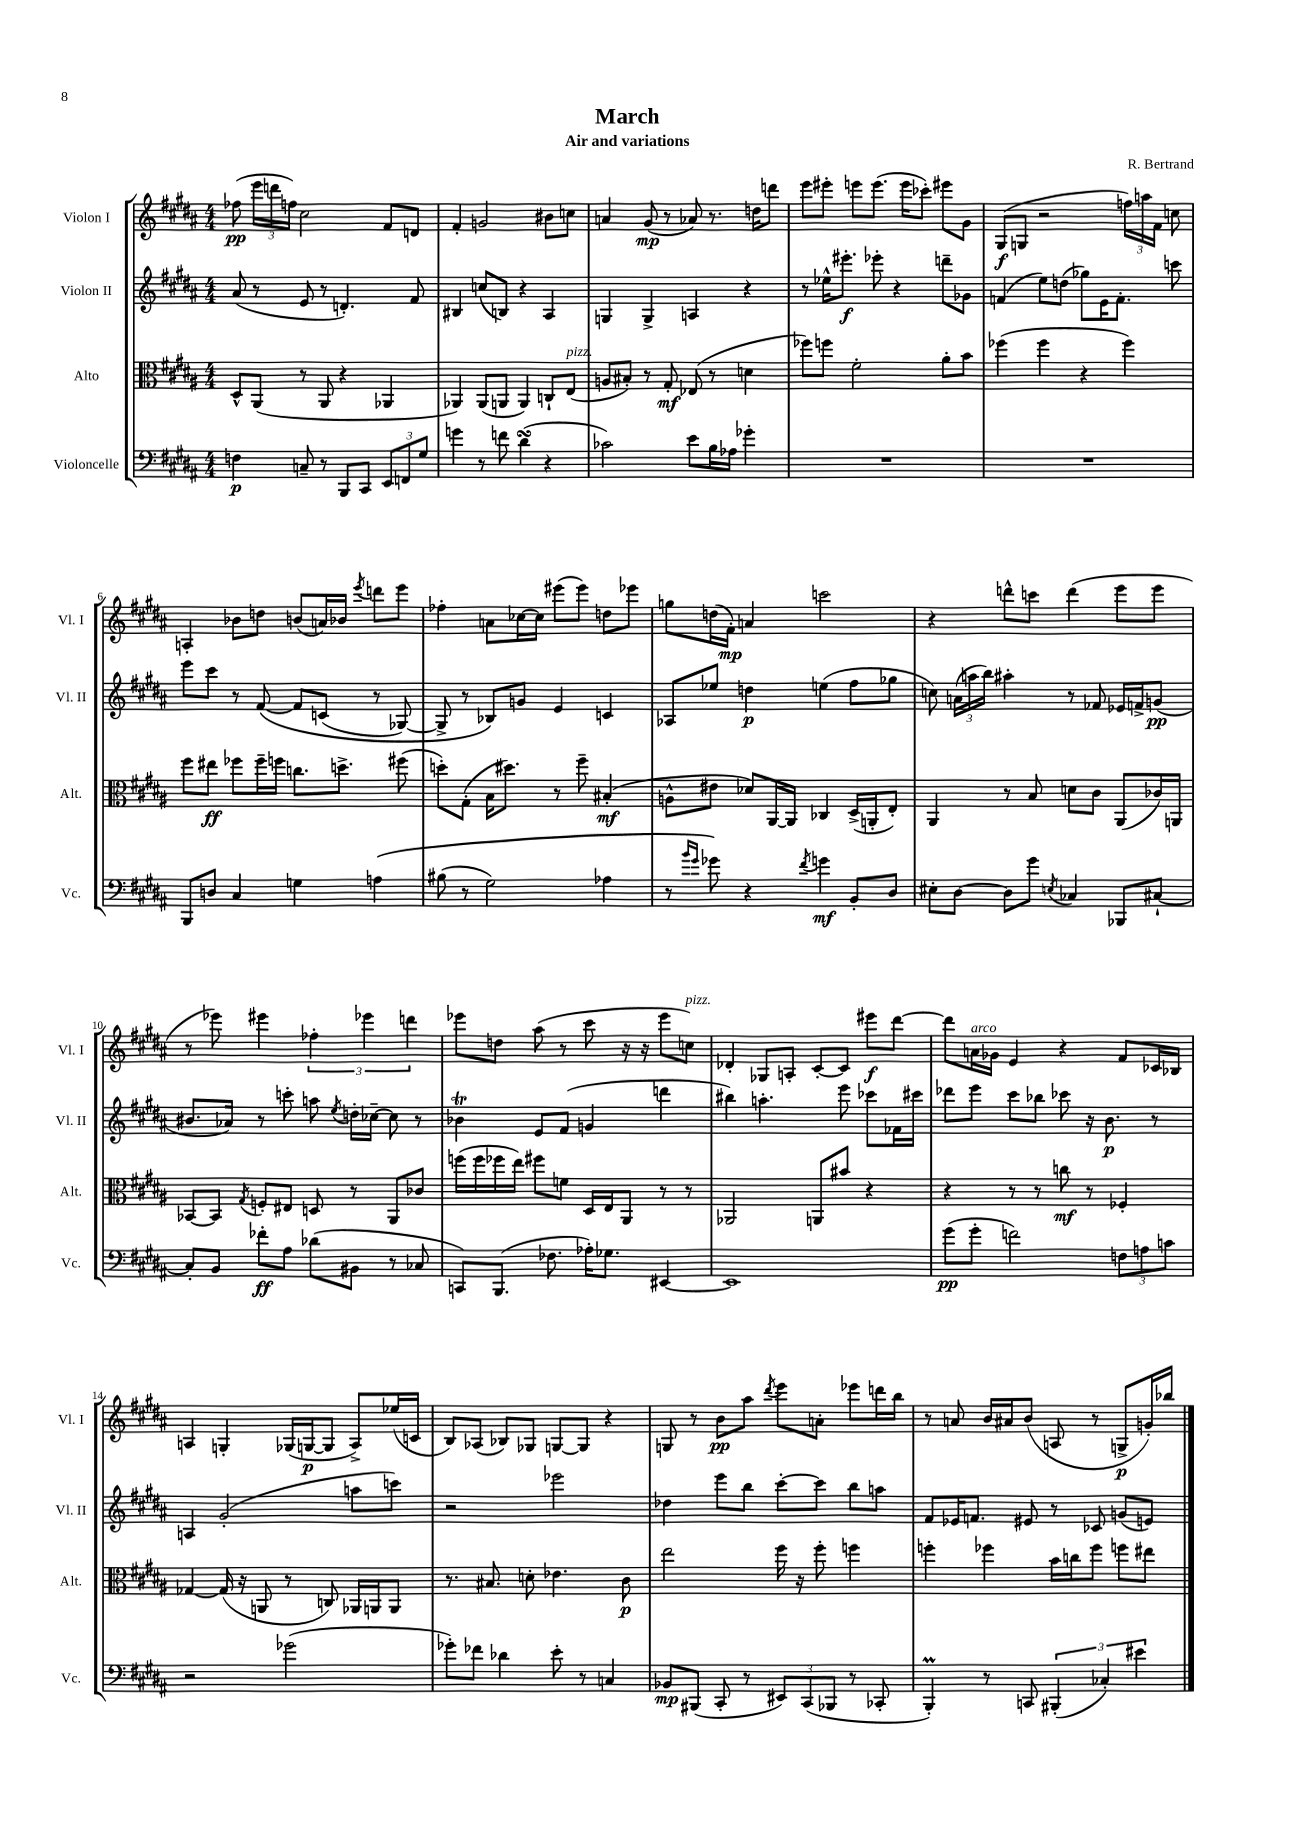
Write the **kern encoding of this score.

**kern	**dynam	**kern	**dynam	**kern	**dynam	**kern	**dynam
*part4	*part4	*part3	*part3	*part2	*part2	*part1	*part1
*staff4	*staff4	*staff3	*staff3	*staff2	*staff2	*staff1	*staff1
*I"Violoncelle	*	*I"Alto	*	*I"Violon II	*	*I"Violon I	*
*I'Vc.	*	*I'Alt.	*	*I'Vl. II	*	*I'Vl. I	*
*clefF4	*	*clefC3	*	*clefG2	*	*clefG2	*
*k[f#c#g#d#a#]	*	*k[f#c#g#d#a#]	*	*k[f#c#g#d#a#]	*	*k[f#c#g#d#a#]	*
*M4/4	*	*M4/4	*	*M4/4	*	*M4/4	*
=1	=1	=1	=1	=1	=1	=1	=1
4Fn\	p	8D#^^/L	.	(8a#/	.	(8ff-X\	pp
.	.	(8AA#/J	.	8r	.	24eee\LL	.
.	.	.	.	.	.	24dddn\	.
.	.	.	.	.	.	24ffn\JJ)	.
8Cn~/	.	8r	.	8e/	.	2cc#\	.
8r	.	8AA#/	.	8r	.	.	.
8BBB/L	.	4r	.	4.dn'/)	.	.	.
8CC#/J	.	.	.	.	.	.	.
12EE/L	.	4AA-X/	.	.	.	8f#/L	.
12FFn/	.	.	.	.	.	.	.
.	.	.	.	8f#/	.	8dn/J	.
12G#/J	.	.	.	.	.	.	.
=2	=2	=2	=2	=2	=2	=2	=2
4gn\	.	4AA-X/)	.	4B#X/	.	4f#'/	.
8r	.	(8AA-/L	.	(8ccn/L	.	2gn/	.
8fn\	.	8AAn/J	.	8Bn/J)	.	.	.
(4d#sSsS\	.	4AA/)	.	4r	.	.	.
4r	.	8Cn`/L	.	4A#/	.	8b#X\L	.
!	!	!LO:TX:a:i:t=pizz.	!	!	!	!	!
.	.	(8E/J	.	.	.	8ccn\J	.
=3	=3	=3	=3	=3	=3	=3	=3
2c-X\)	.	8An/L	.	4Gn/	.	4an/	.
.	.	8B#X'/J)	.	.	.	.	.
.	.	8r	.	4G^/	.	(8g#/	mp
.	.	8G#'/	mf	.	.	8r	.
8e\L	.	(8E-X/	.	4An/	.	8a-X/)	.
16B\L	.	8r	.	.	.	8.r	.
16A-X\JJ	.	.	.	.	.	.	.
4g-X'\	.	4dn\	.	4r	.	.	.
.	.	.	.	.	.	16ddn\KL	.
.	.	.	.	.	.	8dddn\J	.
=4	=4	=4	=4	=4	=4	=4	=4
1r	.	8ff-X\L)	.	8r	.	8eee\L	.
.	.	8ffn\J	.	16ee-X^^\KL	.	8eee#X'\J	.
.	.	.	.	8.eee#X'\J	f	.	.
.	.	2f#'\	.	.	.	8eeen\L	.
.	.	.	.	8eee-X'\	.	(8.eee\J	.
.	.	.	.	4r	.	.	.
.	.	.	.	.	.	16eee\KL	.
.	.	.	.	.	.	8ccc-X'\J)	.
.	.	8a#'\L	.	8dddn~\L	.	8eee#X\L	.
.	.	8b\J	.	8g-X\J	.	8g#\J	.
=5	=5	=5	=5	=5	=5	=5	=5
1r	.	(4ff-X\	.	(4fn/	.	(8G#/L	f
.	.	.	.	.	.	8Gn/J	.
.	.	4ff-\	.	8ee\L)	.	2r	.
.	.	.	.	(8ddn\J	.	.	.
.	.	4r	.	8gg-X\L)	.	.	.
.	.	.	.	16e\K	.	.	.
.	.	.	.	8.f'\J	.	.	.
.	.	4ff-\)	.	.	.	24ffn\LL)	.
.	.	.	.	.	.	24aan\	.
.	.	.	.	.	.	24f#\JJ	.
.	.	.	.	8cccn\	.	8ccn\	.
!!LO:LB:g=z
=6	=6	=6	=6	=6	=6	=6	=6
8BBB/L	.	8ff#\L	.	8eee\L	.	4An'/	.
8Dn/J	.	8ee#X\J	ff	8ccc#\J	.	.	.
4C#/	.	8ff-X\L	.	8r	.	8b-X\L	.
.	.	16ff-~\L	.	([8f#/	.	8ddn\J	.
.	.	16ffn\JJ	.	.	.	.	.
4Gn\	.	8.ccn\L	.	8f#/L]	.	(8bn/L	.
.	.	.	.	(8cn/J	.	16an/L)	.
.	.	8.ddn^\J	.	.	.	16b-X/JJ	.
.	.	.	.	.	.	8qeee/	.
(4An\	.	.	.	8r	.	8dddn\L	.
.	.	(8ff#X\	.	[8G-X/)	.	8eee\J	.
=7	=7	=7	=7	=7	=7	=7	=7
(8B#X\	.	8ddn'\L)	.	8G-^/]	.	4ff-X'\	.
8r	.	(8G#'\J	.	8r	.	.	.
2G#\)	.	16B\KL	.	8B-X/L)	.	8an\L	.
.	.	8.dd#X\J)	.	.	.	.	.
.	.	.	.	8gn/J	.	[16cc-X\L	.
.	.	.	.	.	.	16cc-\JJ]	.
.	.	8r	.	4e/	.	(8eee#X\L	.
.	.	8ff#~\	.	.	.	8eee#\J)	.
4A-X\	.	(4B#X'/	mf	4cn/	.	8ddn\L	.
.	.	.	.	.	.	8eee-X\J	.
=8	=8	=8	=8	=8	=8	=8	=8
8r	.	8An^^\L	.	8A-X/L	.	8ggn\L	.
16qqb/LL	.	.	.	.	.	.	.
16qqg#/JJ	.	.	.	.	.	.	.
8g-X\)	.	8e#X\J	.	8ee-X/J	.	(16ddn\L	.
.	.	.	.	.	.	16f#'\JJ)	mp
4r	.	8d-X/L)	.	4ddn\	p	4an/	.
.	.	[16AA#/L	.	.	.	.	.
.	.	16AA#/JJ]	.	.	.	.	.
8qf#/	.	.	.	.	.	.	.
4gn\	mf	4C-X/	.	(4een\	.	2cccn\	.
8BB'/L	.	(16D#^/LL	.	8ff#\L	.	.	.
.	.	16AAn'/J	.	.	.	.	.
8D#/J	.	8E'/J)	.	8gg-X\J	.	.	.
=9	=9	=9	=9	=9	=9	=9	=9
8E#X'\L	.	4AA#/	.	8ccn\)	.	4r	.
[8D#\J	.	.	.	(24an\LL	.	.	.
.	.	.	.	24aan\	.	.	.
.	.	.	.	24bb\JJ)	.	.	.
8D#\L]	.	8r	.	4aa#X'\	.	8dddn^^\L	.
8g#\J	.	8B/	.	.	.	8cccn\J	.
8qEn/	.	.	.	.	.	.	.
4C-X/	.	8dn\L	.	8r	.	(4ddd\	.
.	.	8c#\J	.	8f-X/	.	.	.
8BBB-X/L	.	(8AA#/L	.	16e-X/LL	.	8eee\L	.
.	.	.	.	16fn^/J	.	.	.
[8C#X`/J	.	16c-X/L)	.	(8gn/J	pp	8eee\J	.
.	.	16AAn/JJ	.	.	.	.	.
!!LO:LB:g=z
=10	=10	=10	=10	=10	=10	=10	=10
8C#'/L]	.	[8BB-X/L	.	8.b#X/L	.	8r	.
8BB/J	.	8BB-/J]	.	.	.	8eee-X\)	.
.	.	.	.	16a-X/Jk)	.	.	.
.	.	8qG#/	.	.	.	.	.
8f-X'\L	ff	8Fn'/L	.	8r	.	4eee#X\	.
8A#\J	.	8E#X/J	.	8cccn'\	.	.	.
(8d-X\L	.	8Dn/	.	8aan\	.	6ff-X'\	.
.	.	.	.	8qee/	.	.	.
8BB#X\J	.	8r	.	16ddn'\LL	.	.	.
.	.	.	.	.	.	6eee-X\	.
.	.	.	.	[16cc-X~\JJ	.	.	.
8r	.	8AA#/L	.	8cc-\]	.	.	.
.	.	.	.	.	.	6dddn\	.
8C-X/	.	8c-X/J	.	8r	.	.	.
=11	=11	=11	=11	=11	=11	=11	=11
8CCn/L)	.	(16ffn\LL	.	4b-XT\	.	8eee-X\L	.
.	.	16ff\	.	.	.	.	.
(8.BBB/J	.	16ff-X\	.	.	.	8ddn\J	.
.	.	16ee\JJ)	.	.	.	.	.
.	.	8ff#X\L	.	8e/L	.	(8aa#\	.
8.F-X\	.	.	.	.	.	.	.
.	.	8fn\J	.	(8f#/J	.	8r	.
16A-X'\KL)	.	16D#/LL	.	4gn/	.	8ccc#\	.
8.G-X\J	.	16E/J	.	.	.	.	.
.	.	8AA#/J	.	.	.	16r	.
.	.	.	.	.	.	16r	.
[4EE#X/	.	8r	.	4dddn\	.	8eee-\L	.
!	!	!	!	!	!	!LO:TX:a:i:t=pizz.	!
.	.	8r	.	.	.	8ccn\J)	.
=12	=12	=12	=12	=12	=12	=12	=12
1EE#]	.	2AA-X/	.	4bb#X\)	.	4d-X'/	.
.	.	.	.	4.aan'\	.	8G-X/L	.
.	.	.	.	.	.	8An'/J	.
.	.	8AAn/L	.	.	.	[8c#'/L	.
.	.	8b#X/J	.	8eee\	.	8c#/J]	.
.	.	4r	.	8ccc-X\L	.	8eee#X\L	f
.	.	.	.	16f-X\L	.	[8ddd#\J	.
.	.	.	.	16ccc#X\JJ	.	.	.
=13	=13	=13	=13	=13	=13	=13	=13
(8g#\L	pp	4r	.	8ddd-X\L	.	8ddd#\L]	.
!	!	!	!	!	!	!LO:TX:a:i:t=arco	!
8g#'\J	.	.	.	8eee\J	.	16an\L	.
.	.	.	.	.	.	16g-X\JJ	.
2fn\)	.	8r	.	8ccc#\L	.	4e/	.
.	.	8r	.	8bb-X\J	.	.	.
.	.	8ccn\	mf	8ccc-X\	.	4r	.
.	.	8r	.	16r	.	.	.
.	.	.	.	8.b\	p	.	.
12Fn\L	.	4F-X'/	.	.	.	8f#/L	.
12An\	.	.	.	.	.	.	.
.	.	.	.	8r	.	16c-X/L	.
12cn\J	.	.	.	.	.	.	.
.	.	.	.	.	.	16B-X/JJ	.
!!LO:LB:g=z
=14	=14	=14	=14	=14	=14	=14	=14
2r	.	[4G-X/	.	4An/	.	4An/	.
.	.	(16G-/]	.	(2g#'/	.	4Gn'/	.
.	.	16r	.	.	.	.	.
.	.	8AAn/	.	.	.	.	.
(2g-X\	.	8r	.	.	.	(16G-X/LL	.
.	.	.	.	.	.	[16Gn/J	p
.	.	8Cn/)	.	.	.	8G/J]	.
.	.	16AA-X/LL	.	8aan\L	.	8A^/L)	.
.	.	16AAn/J	.	.	.	.	.
.	.	8AA/J	.	8cccn\J)	.	(16ee-X/L	.
.	.	.	.	.	.	16cn/JJ	.
=15	=15	=15	=15	=15	=15	=15	=15
8g-X'\L)	.	8.r	.	2r	.	8B/L)	.
8f-X\J	.	.	.	.	.	(8A-X/J	.
.	.	8.B#X/	.	.	.	.	.
4d-X\	.	.	.	.	.	8B-X/L)	.
.	.	8dn'\	.	.	.	8G-X/J	.
8e'\	.	4.e-X\	.	2eee-X\	.	[8Gn/L	.
8r	.	.	.	.	.	8G/J]	.
4Cn/	.	.	.	.	.	4r	.
.	.	8c#\	p	.	.	.	.
=16	=16	=16	=16	=16	=16	=16	=16
8BB-X/L	mp	2ee\	.	4dd-X\	.	8Gn/	.
(8BBB#X/J	.	.	.	.	.	8r	.
8CC#'/	.	.	.	8eee\L	.	8b\L	pp
8r	.	.	.	8bb\J	.	8aa#\J	.
.	.	.	.	.	.	8qddd#/	.
12EE#X/L)	.	16ff#\	.	[8ccc#'\L	.	8eee\L	.
.	.	16r	.	.	.	.	.
(12CC#/	.	.	.	.	.	.	.
.	.	8ff#'\	.	8ccc#\J]	.	8an'\J	.
12BBB-X/J	.	.	.	.	.	.	.
8r	.	4ffn\	.	8bb\L	.	8eee-X\L	.
8CC-X'/	.	.	.	8aan\J	.	16dddn\L	.
.	.	.	.	.	.	16bb\JJ	.
=17	=17	=17	=17	=17	=17	=17	=17
4BBBM'/)	.	4ffn'\	.	8f#/L	.	8r	.
.	.	.	.	16e-X/K	.	8an/	.
.	.	.	.	8.fn/J	.	.	.
8r	.	4ff-X\	.	.	.	16b/LL	.
.	.	.	.	.	.	16a#X/J	.
8CCn/	.	.	.	8e#X/	.	(8b/J	.
(6BBB#X'/	.	16b\LL	.	8r	.	8An/	.
.	.	16ccn\J	.	.	.	.	.
.	.	8ff-\J	.	8c-X/	.	8r	.
6C-X'/)	.	.	.	.	.	.	.
.	.	8ffn\L	.	(8gn/L	.	8Gn^/L	p
6e#X\	.	.	.	.	.	.	.
.	.	8ee#X\J	.	8en/J)	.	16gn'/L)	.
.	.	.	.	.	.	16bb-X/JJ	.
==	==	==	==	==	==	==	==
*-	*-	*-	*-	*-	*-	*-	*-
